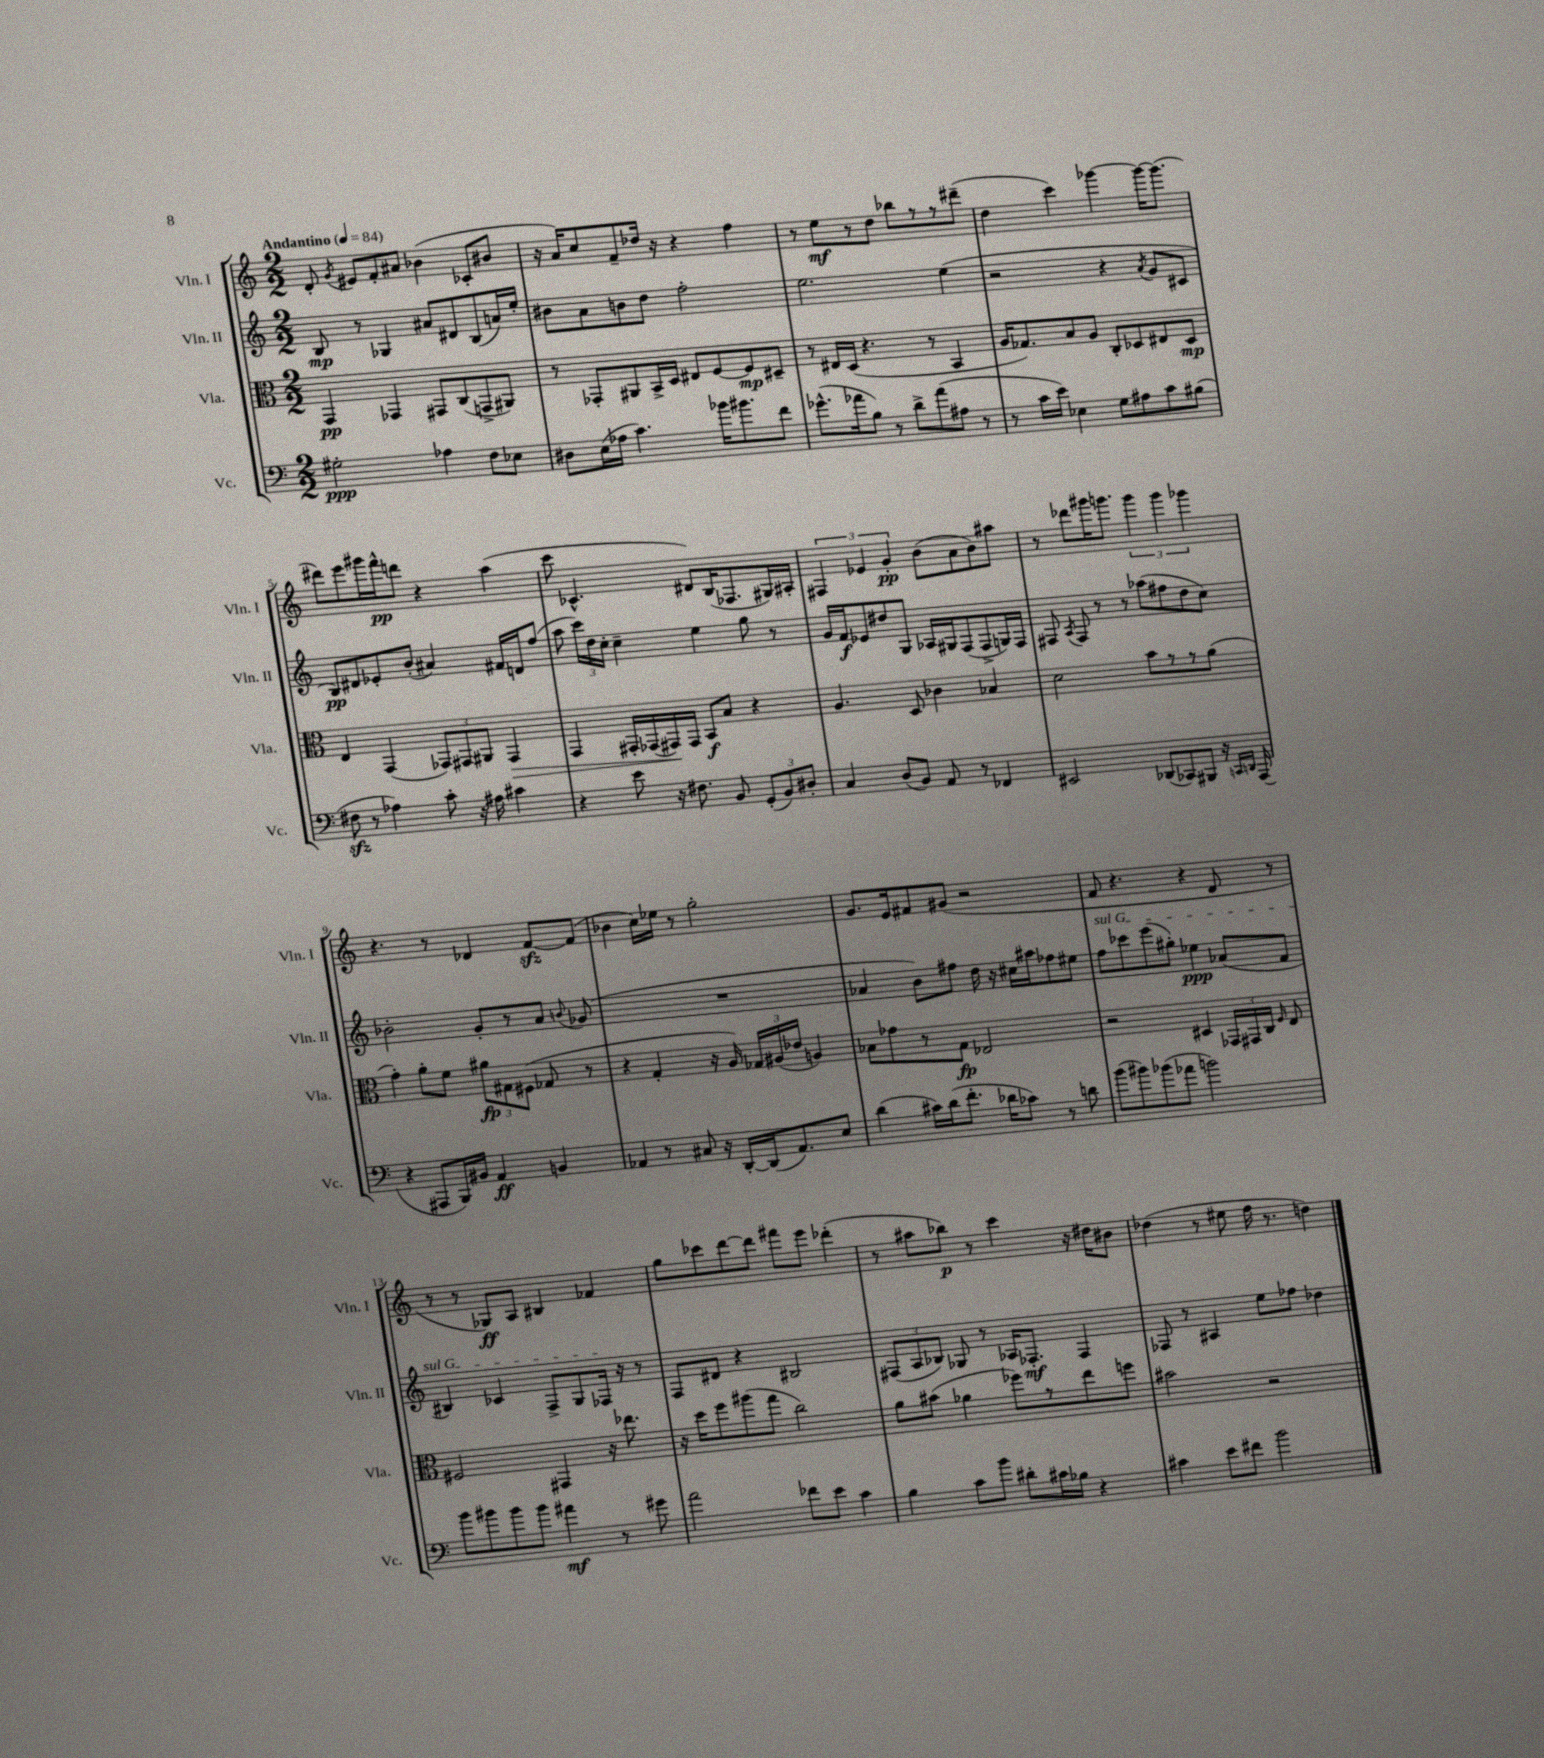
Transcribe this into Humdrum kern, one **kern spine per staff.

**kern	**dynam	**kern	**dynam	**kern	**dynam	**kern	**dynam
*part4	*part4	*part3	*part3	*part2	*part2	*part1	*part1
*staff4	*staff4	*staff3	*staff3	*staff2	*staff2	*staff1	*staff1
*I"Vc.	*	*I"Vla.	*	*I"Vln. II	*	*I"Vln. I	*
*I'Vc.	*	*I'Vla.	*	*I'Vln. II	*	*I'Vln. I	*
*clefF4	*	*clefC3	*	*clefG2	*	*clefG2	*
*k[]	*	*k[]	*	*k[]	*	*k[]	*
*M2/2	*	*M2/2	*	*M2/2	*	*M2/2	*
*MM84	*	*MM84	*	*MM84	*	*MM84	*
=1	=1	=1	=1	=1	=1	=1	=1
!	!	!	!	!	!	!LO:TX:a:B:t=Andantino	!
2G#X'\	ppp	4GG/	pp	8B/	mp	8d'/	.
.	.	.	.	.	.	8qg/	.
.	.	.	.	8r	.	8e#X/L	.
.	.	4GG-X/	.	4G-X/	.	8f'/	.
.	.	.	.	.	.	8a#X/J	.
4A-X\	.	8GG#X/L	.	8a#X/L	.	(4b-X\	.
.	.	(8C/	.	8d#X/	.	.	.
8F\L	.	8GGn^/	.	(8B/	.	8c-X'/L	.
8E-X\J	.	8AA#X/J)	.	16an/L)	.	8b#X/J	.
.	.	.	.	16ee'/JJ	.	.	.
=2	=2	=2	=2	=2	=2	=2	=2
8D#X\L	.	8r	.	8b#X\L	.	16r	.
.	.	.	.	.	.	16a/KL)	.
(16E\L	.	8GG-X'/L	.	8a\	.	8cc/	.
16A-X\JJ	.	.	.	.	.	.	.
4.c\)	.	8AA#X/	.	8bn\	.	8f~/	.
.	.	16BB^/L	.	8dd\J	.	16dd-X/Jk	.
.	.	16D/JJ	.	.	.	16r	.
.	.	8E#X/L	.	2ff'\	.	4r	.
16b-X\KL	.	[8F/	.	.	.	.	.
8.b#X\	.	.	.	.	.	.	.
.	.	8F/]	mp	.	.	4ff\	.
8f\J	.	8D#X~/J	.	.	.	.	.
=3	=3	=3	=3	=3	=3	=3	=3
(8.g-X^^\L	.	8r	.	2.ee\	.	8r	.
.	.	16E#X/LL	.	.	.	8ee\L	mf
16a-X\k	.	(16D/JJ	.	.	.	.	.
8B\J)	.	4.r	.	.	.	8r	.
8r	.	.	.	.	.	8dd\J	.
8d^\L	.	.	.	.	.	8bb-X\L	.
(8a-\	.	8r	.	.	.	8r	.
8A#X\J	.	4BB/	.	(4ee\	.	8r	.
8r	.	.	.	.	.	(8ddd#X~\J	.
=4	=4	=4	=4	=4	=4	=4	=4
8r	.	16A/KL	.	2r	.	4dd\	.
.	.	8.G-X/)	.	.	.	.	.
16c\LL	.	.	.	.	.	.	.
16e\JJ)	.	.	.	.	.	.	.
4E-X\	.	8B/	.	.	.	4ccc\)	.
.	.	8A/J	.	.	.	.	.
8G\L	.	8C'/L	.	4r	.	[4ggg-X\	.
8A#X\	.	8D-X/	.	.	.	.	.
.	.	.	.	8qa/	.	.	.
8c\	.	8E#X/	.	8g/L	.	16ggg-\KL_	.
.	.	.	.	.	.	(8.ggg-\J]	.
(8B#X\J	.	8D-/J	mp	8c#X/J	.	.	.
!!LO:LB:g=z
=5	=5	=5	=5	=5	=5	=5	=5
8F#Xzz\	.	4E/	.	8B/L)	pp	8ddd#X\L)	.
8r	.	.	.	8d#X/	.	8eee\	.
4A-X\)	.	(4GG/	.	8e-X'/	.	16ggg#X\L	.
.	.	.	.	.	.	16fff^^\J	pp
.	.	.	.	(8b'/J	.	8dddn\J	.
8c'\	.	12GG-X/L)	.	4a#X/)	.	4r	.
.	.	12GG#X/	.	.	.	.	.
16r	.	.	.	.	.	.	.
.	.	12AA#X/J	.	.	.	.	.
16A#X\	.	.	.	.	.	.	.
!	!	!	!LO:HP:b	!	!	!	!
4c#X\	.	4GG#/	>	16f#X/LL	.	(4aa\	.
.	.	.	.	16dn/J	.	.	.
.	.	.	.	(8ff/J	.	.	.
=6	=6	=6	=6	=6	=6	=6	=6
4r	.	4GG/	.	8aa\	.	8ccc\	.
.	.	.	.	24ccc\LL)	.	4.c-X^^/	.
.	.	.	.	24dd\	.	.	.
.	.	.	.	24cc'\JJ	.	.	.
8e\	.	16GG#X'/LL	.	4cc~\	.	.	.
.	.	(16GG-X/	.	.	.	.	.
16r	.	16GG#X/)	.	.	.	.	.
8.F#X\	.	16GG#/JJ	]	.	.	.	.
.	.	8BB/L	f	4ee\	.	8d#X/L)	.
8BB/	.	8B/J	.	.	.	(16B/K	.
.	.	.	.	.	.	8.F-X/	.
(12GG'/L	.	4r	.	8gg\	.	.	.
12BB/)	.	.	.	.	.	.	.
.	.	.	.	8r	.	16G#X/L)	.
12D#X'/J	.	.	.	.	.	.	.
.	.	.	.	.	.	16A#X'/JJ	.
=7	=7	=7	=7	=7	=7	=7	=7
4C/	.	4.A/	.	16g/LL	.	6F#X/	.
.	.	.	.	16f/J	f	.	.
.	.	.	.	8e-X/	.	.	.
.	.	.	.	.	.	6e-X/	.
(8D/L	.	.	.	8dd#X/	.	.	.
.	.	.	.	.	.	6g'/	pp
8BB/J)	.	8D/	.	8G/J	.	.	.
8AA/	.	4c-X\	.	16A-X/LL	.	(8b\L	.
.	.	.	.	16G#X/J	.	.	.
8r	.	.	.	(8F/	.	8a\	.
4FF-X/	.	4B-X/	.	8F^/	.	8b\)	.
.	.	.	.	16Gn/L)	.	8aa#X\J	.
.	.	.	.	16F/JJ	.	.	.
=8	=8	=8	=8	=8	=8	=8	=8
2EE#X/	.	2d\	.	8F#X/	.	8r	.
.	.	.	.	8qA/	.	.	.
.	.	.	.	8F#/	.	8ddd-X\L	.
.	.	.	.	8r	.	16ggg#X\K	.
.	.	.	.	.	.	8.gggn\J	.
.	.	.	.	8r	.	.	.
(8DD-X/L	.	8b\L	.	(8aa-X\L	.	6ggg\	.
8CC-X/)	.	8r	.	8ff#X\	.	.	.
.	.	.	.	.	.	6ggg\	.
8BBB#X/J	.	8r	.	8dd\	.	.	.
.	.	.	.	.	.	6ggg-X\	.
16r	.	(8a\J	.	8cc\J)	.	.	.
16qqCCn/LL	.	.	.	.	.	.	.
16qqDDn/JJ	.	.	.	.	.	.	.
(16AAA/	.	.	.	.	.	.	.
!!LO:LB:g=z
=9	=9	=9	=9	=9	=9	=9	=9
4r	.	4g'\)	.	2b-X'\	.	4.r	.
8AAA#X/L	.	8a'\L	.	.	.	.	.
16BBB/L)	.	8f\J	.	.	.	8r	.
16BB#X/JJ	.	.	.	.	.	.	.
4AA/	ff	12a#X\L	fp	8g'/L	.	4d-X/	.
.	.	12G#X\	.	.	.	.	.
.	.	.	.	8r	.	.	.
.	.	(12F#X\J	.	.	.	.	.
4BBn/	.	8G-X/	.	8a/J	.	[8fzz/L	.
.	.	.	.	8qqbn/	.	.	.
.	.	8r	.	(8g-X/	.	(8f/J]	.
=10	=10	=10	=10	=10	=10	=10	=10
4AA-X/	.	4r	.	1r	.	4b-X\	.
8r	.	4G'/	.	.	.	16cc\LL)	.
.	.	.	.	.	.	16ee-X\JJ	.
8C#X/	.	.	.	.	.	8r	.
16r	.	16r	.	.	.	2gg'\	.
[16DD'/LL	.	16A/)	.	.	.	.	.
(16DD/J]	.	24G-X/LL	.	.	.	.	.
.	.	(24A#X/	.	.	.	.	.
8.AA-/)	.	.	.	.	.	.	.
.	.	24e-X/JJ	.	.	.	.	.
.	.	4An/)	.	.	.	.	.
8E/J	.	.	.	.	.	.	.
=11	=11	=11	=11	=11	=11	=11	=11
(4d\	.	8B-X\L	.	4a-X/	.	8.g/L	.
.	.	8g-X\	.	.	.	.	.
.	.	.	.	.	.	16e/k	.
16c#X\LL)	.	8r	.	8b\L)	.	8f#X/	.
(16d\J	.	.	.	.	.	.	.
8.f'\J	.	8G\J	fp	8ff#X\J	.	(8g#X/J	.
.	.	2E-X/	.	16dd\	.	2r	.
16d-X\KL	.	.	.	16r	.	.	.
8c-X\J)	.	.	.	16cc#X\LL	.	.	.
.	.	.	.	16aa#X\J	.	.	.
8r	.	.	.	8ff-X\	.	.	.
8dn\	.	.	.	8ee#X\J	.	.	.
=12	=12	=12	=12	=12	=12	=12	=12
!	!	!	!	!LO:TX:a:i:t=sul G	!	!	!
(8b\L	.	2r	.	8ff\L	.	8f/	.
8b#X\)	.	.	.	8ccc-X\	.	4.r	.
(8b-X\	.	.	.	(8eee\	.	.	.
8a-X\J	.	.	.	8gg#X'\J)	.	.	.
2bn\)	.	4D#X/	.	4ee-X\	ppp	4r	.
.	.	24GG-X/LL	.	(8a-X/L	.	8d/	.
.	.	24GG#X/	.	.	.	.	.
.	.	24C/JJ	.	.	.	.	.
.	.	16qqF/	.	.	.	.	.
.	.	8E/	.	8f/J	.	8r	.
!!LO:LB:g=z
=13	=13	=13	=13	=13	=13	=13	=13
8b\L	.	2F#X/	.	4B#X/)	.	8r	.
8b#X\	.	.	.	.	.	8r	.
8b#\	.	.	.	4c-X/	.	8G-X/L)	ff
8b#\J	.	.	.	.	.	8A/J	.
4a#X\	mf	4GG#X/	.	8F^/L	.	4B#X/	.
.	.	.	.	8G/	.	.	.
8r	.	16r	.	16F-X/Jk	.	4f-X/	.
.	.	8.ee-X\	.	16r	.	.	.
8g#X\	.	.	.	8r	.	.	.
=14	=14	=14	=14	=14	=14	=14	=14
2a\	.	16r	.	8F/L	.	8gg\L	.
.	.	16dd\KL	.	.	.	.	.
.	.	8ff\	.	8d#X/J	.	8ccc-X\	.
.	.	(8aa#X\	.	4r	.	[8ddd\	.
.	.	8gg\J	.	.	.	8ddd\J]	.
8f-X\L	.	2cc\)	.	2B#X/	.	8fff#X\L	.
8e\J	.	.	.	.	.	8eee\J	.
4c\	.	.	.	.	.	(4ddd-X'\	.
=15	=15	=15	=15	=15	=15	=15	=15
4B\	.	8a\L	.	(12F#X/L	.	8r	.
.	.	.	.	12A/	.	.	.
.	.	(8b#X\J	.	.	.	8aa#X\L	.
.	.	.	.	12B-X/J)	.	.	.
8c\L	.	4a-X\	.	8G-X/	.	8bb-X\J)	p
8b\J	.	.	.	8r	.	8r	.
8d#X'\L	.	8ff-X\L)	.	16A-X/KL	.	4ccc\	.
.	.	.	.	8.F-X'/J	mf	.	.
16c#X\L	.	8r	.	.	.	.	.
16B-X\JJ	.	.	.	.	.	.	.
4r	.	8ee\	.	4F-/	.	16r	.
.	.	.	.	.	.	16dd#X\KL	.
.	.	8ffn\J	.	.	.	8b#X\J	.
=16	=16	=16	=16	=16	=16	=16	=16
4c#X\	.	2b#X\	.	8F-X/	.	(4dd-X\	.
.	.	.	.	8r	.	.	.
8e\L	.	.	.	4A#X/	.	8r	.
8f#X\J	.	.	.	.	.	8ee#X\	.
2b\	.	2r	.	8ee\L	.	16ff\	.
.	.	.	.	.	.	8.r	.
.	.	.	.	8ff-X\J	.	.	.
.	.	.	.	4dd-X\	.	4ddn\)	.
==	==	==	==	==	==	==	==
*-	*-	*-	*-	*-	*-	*-	*-
